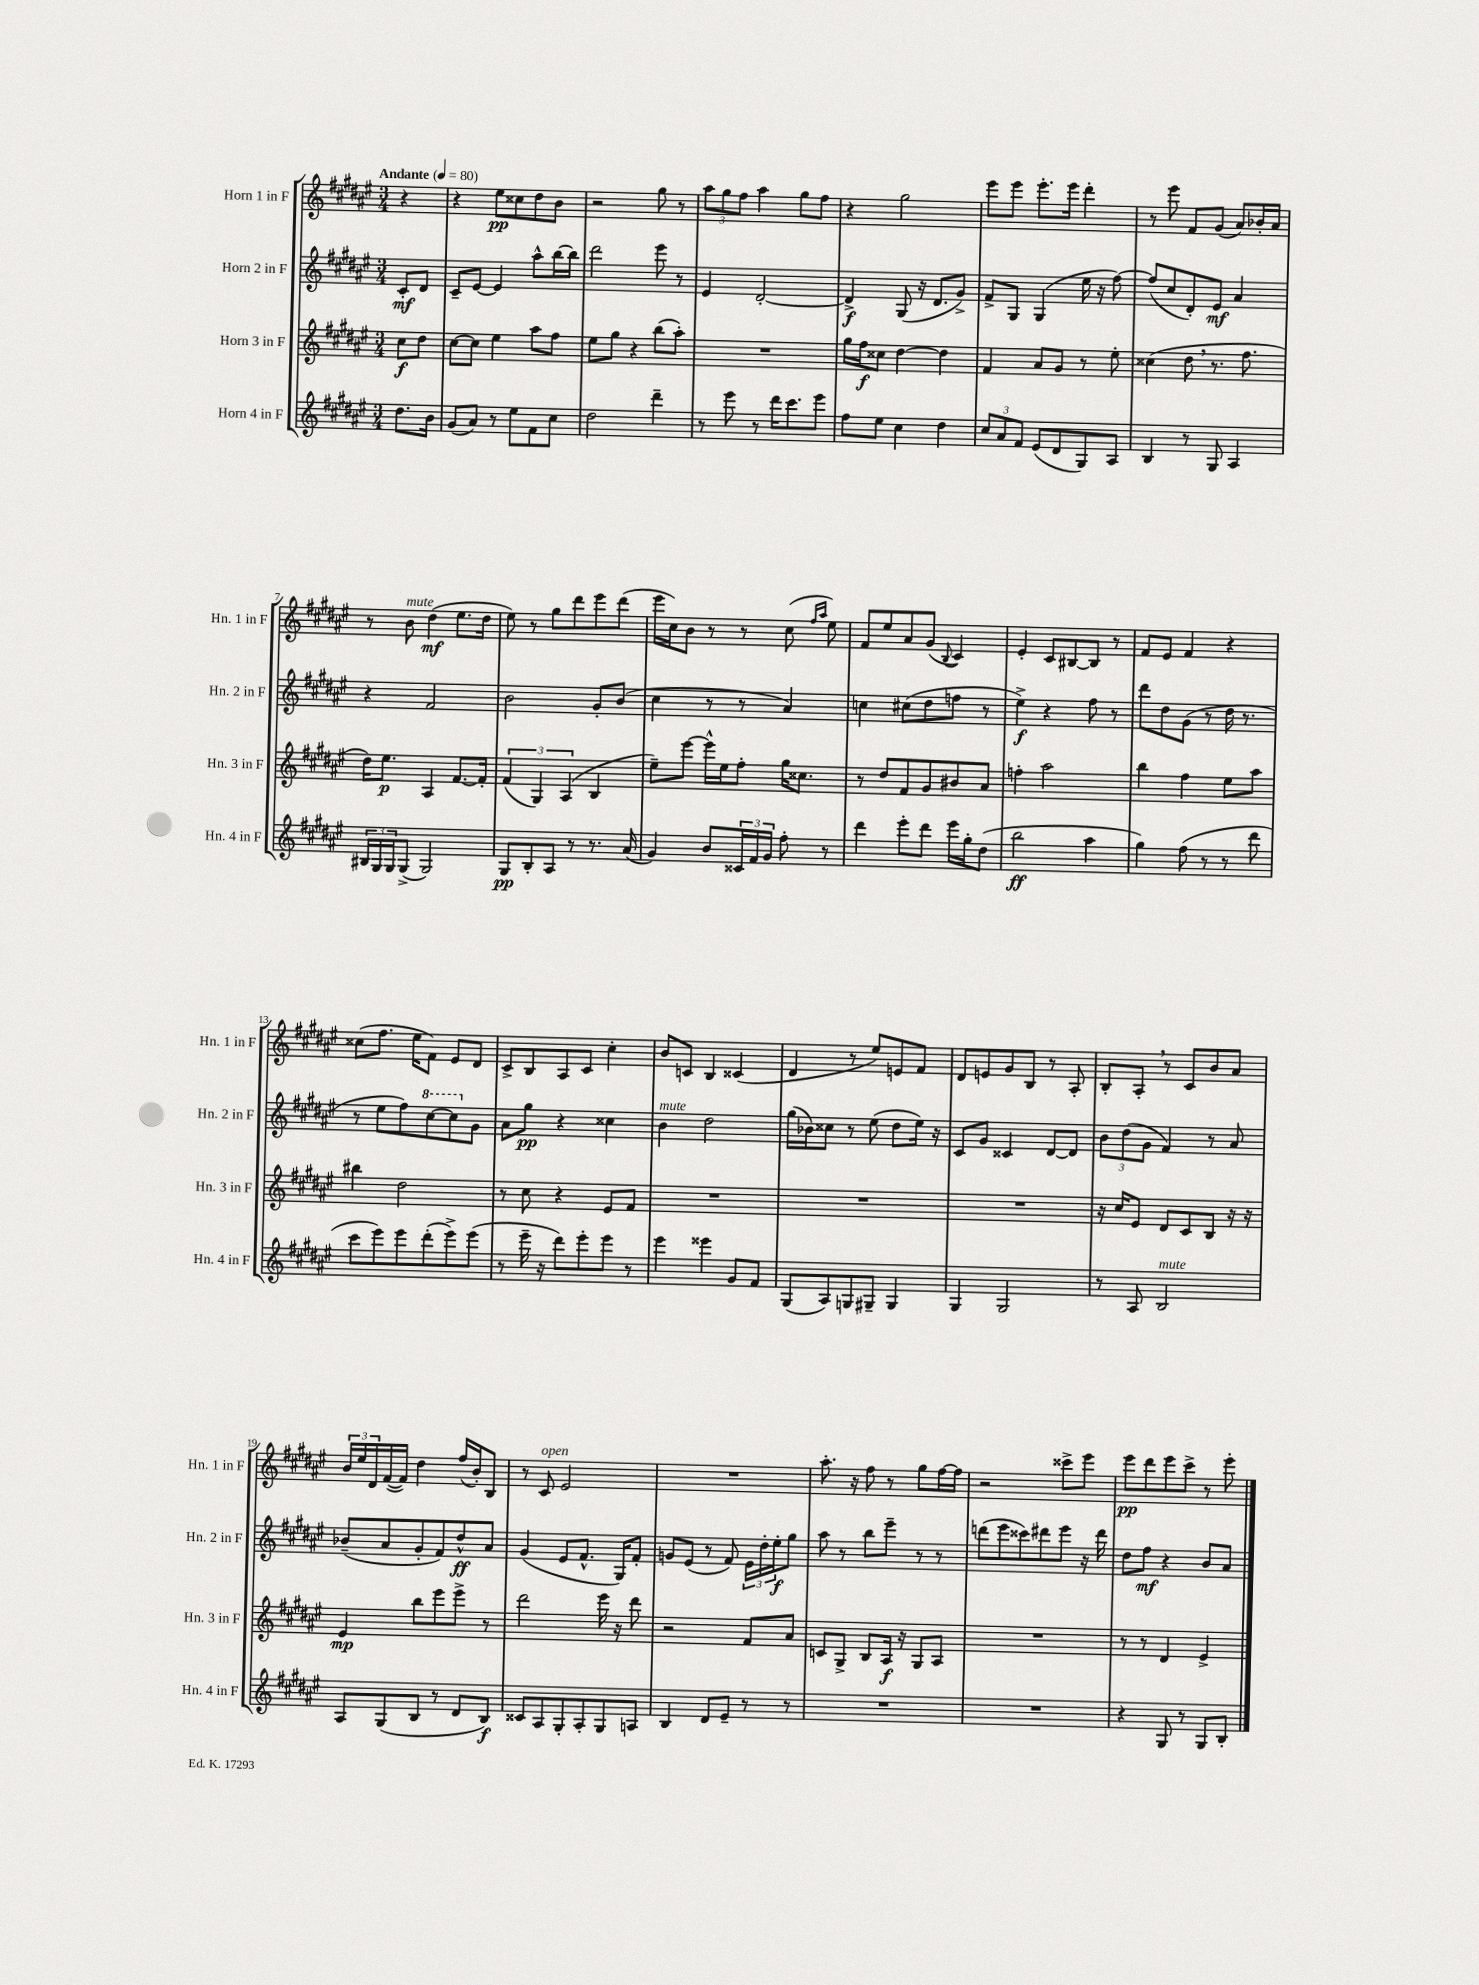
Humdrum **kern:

**kern	**kern	**kern	**kern
*staff4	*staff3	*staff2	*staff1
*clefG2	*clefG2	*clefG2	*clefG2
*k[f#c#g#d#a#e#]	*k[f#c#g#d#a#e#]	*k[f#c#g#d#a#e#]	*k[f#c#g#d#a#e#]
*M3/4	*M3/4	*M3/4	*M3/4
*MM80	*MM80	*MM80	*MM80
8.dd#\L	8cc#\L	8c#'/L	4r
.	8dd#\J	8d#/J	.
16b\Jk	.	.	.
=	=	=	=
(8g#/L	[8cc#\L	8c#~/L	4r
8a#/J)	8cc#\]J	[8e#/J	.
8r	4ee#\	4e#/]	8ee#\L
8ee#\L	.	.	8cc##\
8f#\	8aa#\L	8aa#^^\L	8dd#\
8cc#\J	8ff#\J	[16bb\L	8b\J
.	.	16bb\]JJ	.
=	=	=	=
2dd#\	8ee#\L	2ddd#\	2r
.	8gg#\J	.	.
.	4r	.	.
4ddd#~\	(8bb\L	8eee#\	8gg#\
.	8aa#'\J)	8r	8r
=	=	=	=
8r	2.r	4e#/	12aa#\L
.	.	.	12gg#\
8eee#\	.	.	.
.	.	.	12ff#\J
8r	.	[2d#'/	4aa#\
16ddd#\LK	.	.	.
8.ccc#\	.	.	.
.	.	.	8gg#\L
8eee#\J	.	.	8ff#\J
=	=	=	=
8ff#\L	16gg#\LL	4d#^/]	4r
.	16ff#\J	.	.
8ee#\J	8cc##\J	.	.
4cc#\	[4dd#\	(8G#/	2gg#\
.	.	16r	.
.	.	8.d#/L	.
4dd#\	4dd#\]	.	.
.	.	8g#^/J)	.
=	=	=	=
12cc#/L	4f#/	8f#^/L	8eee#\L
12a#/	.	.	.
.	.	8G#/J	8eee#\J
12f#/J	.	.	.
(8e#/L	8a#/L	(4G#/	8.eee#'\L
8d#/	8g#/J	.	.
.	.	.	16eee#\Jk
8G#/)	8r	16ee#\	4ddd#'\
.	.	16r	.
8A#/J	8ee#'\	[8ff#\)	.
=	=	=	=
4B/	(4cc##\	(8ff#/]L	8r
.	.	8cc#/	8eee#\
8r	8dd#\	8d#'/)	8f#/L
8G#/	8.r	8e#/J	(8g#/J
4A#/	.	4a#/	8a#/L)
.	8.ff#\	.	.
.	.	.	16b-'/L
.	.	.	16a#/JJ
=	=	=	=
24B#/LL	16dd#\LK)	4r	8r
24G#/	.	.	.
.	8.ee#\J	.	.
24G#/J	.	.	.
(8G#^/J	.	.	8b\
2G#/)	4A#/	2f#/	(4dd#\
.	[8.f#/L	.	8.ee#\L
.	16f#'/]Jk	.	16dd#\Jk
=	=	=	=
8G#/L	(6f#/	2b\	8ee#\)
8B'/	.	.	8r
.	6G#/)	.	.
8A#/J	.	.	8gg#\L
.	(6A#/	.	.
8r	.	.	8ddd#\
8.r	4B/	8g#'/L	8eee#\
.	.	(8b/J	(8ddd#\J
(16a#/	.	.	.
=	=	=	=
4g#/)	8ee#~\L)	4cc#\	16eee#\LL
.	.	.	16cc#\J)
.	[8eee#\J	.	8b\J
8b/L	16eee#^^\]LL	8r	8r
.	16ee#\J	.	.
24c##/L	8ff#'\J	8r	8r
24f#/	.	.	.
24g#/JJ	.	.	.
8ff#'\	16gg#\LK	4a#/)	(8cc#\
.	8.cc##\J	.	.
.	.	.	16qqff#/LL
.	.	.	16qqaa#/JJ
8r	.	.	8ee#\)
=	=	=	=
4ddd#\	8r	4cc\	8f#/L
.	8dd#/L	.	8ee#/
8eee#'\L	8f#/	(8cc#\L	8a#/
8ddd#\J	8g#/	8dd#\	(8g#/J
.	.	.	8qqB/
16eee#\LL	8b#/	8ff\J	4c#/)
16gg#'\J	.	.	.
(8dd#\J	8a#/J	8r	.
=	=	=	=
2bb\	4ff'\	4ee#^\)	4e#'/
.	2aa#\	4r	8c#/L
.	.	.	[8B#/
4aa#\	.	8ff#\	8B#/]J
.	.	8r	8r
=	=	=	=
4gg#\)	4bb\	8ddd#\L	8f#/L
.	.	8dd#\	8e#/J
(8ff#\	4ff#\	(8g#\J	4f#/
8r	.	8r	.
8r	8ee#\L	16dd#\	4r
.	.	8.r	.
8ddd#\	8aa#\J	.	.
=	=	=	=
8ccc#\L	4bb#\	8r	(8cc##\L
8eee#\)	.	8ee#\L	8.ff#\J
8eee#\	2dd#\	8ff#\)	.
.	.	.	16ee#\LK
(8ddd#'\	.	[8ccc#\	8f#\J)
8eee#^\)	.	8ccc#\]	8e#/L
(8eee#\J	.	8g#\J	8d#/J
=	=	=	=
8r	8r	8a#\L	8c#^/L
16eee#~\	8cc#\	8gg#\J	8B/
16r	.	.	.
8ddd#\L)	4r	4r	8A#/
8eee#'\	.	.	8c#/J
8eee#\J	8e#/L	4cc##\	4cc#'\
8r	8f#/J	.	.
=	=	=	=
4eee#\	2.r	4b\	8b/L
.	.	.	8c/J
4eee##\	.	2dd#\	4B/
8g#/L	.	.	(4c##/
8f#/J	.	.	.
=	=	=	=
(8G#/L	2.r	(16gg#\LL	4d#/
.	.	16b-\J)	.
8A#/)	.	8cc##\J	.
8G/	.	8r	8r
8G#~/J	.	(8ee#\	8ee#/L)
4G#/	.	8dd#\L	8e/
.	.	16ee#\Jk)	8f#/J
.	.	16r	.
=	=	=	=
4G#/	2.r	8c#/L	8d#/L
.	.	8g#/J	8e/
2G#/	.	4c##/	8g#/
.	.	.	8B/J
.	.	[8d#/L	8r
.	.	8d#/]J	8A#'/
=	=	=	=
8r	16r	12b\L	8B'/L
.	16cc#/LK	.	.
.	.	(12dd#\	.
8A#/	8e#/J	.	8A#'/J
.	.	12g#\J	.
2B/	8d#/L	4f#/)	8r
.	8c#/	.	8c#/L
.	8B/J	8r	8b/
.	16r	8a#/	8a#/J
.	16r	.	.
=	=	=	=
8A#/L	4e#/	(8b-~/L	24b/LL
.	.	.	24ee#/
.	.	.	24d#/
(8G#/	.	8a#/	([16f#/
.	.	.	16f#/]JJ)
8B/J	8bb\L	8g#'/	4dd#\
8r	8eee#\	8f#/)	.
8d#/L	8eee#^\J	8dd#^^/	(16ff#/LL
.	.	.	16b'/J)
8B/J)	8r	8a#/J	8B/J
=	=	=	=
8c##/L	2ddd#\	(4g#/	8r
8A#/	.	.	8c#/
8G#'/	.	8e#/L	2e#/
8A#'/	.	8.f#^^/J	.
8G#/	16eee#\	.	.
.	16r	16G#/LK)	.
8A/J	8ddd#\	8f#'/J	.
=	=	=	=
4B/	2r	8g/L	2.r
.	.	(8e#/J	.
8d#/L	.	8r	.
8e#~/J	.	8f#/)	.
8r	8f#/L	24e#\LL	.
.	.	24dd#'\	.
.	.	24ee#'\J	.
8r	8a#/J	8gg#\J	.
=	=	=	=
2.r	8c/L	8aa#\	8.aa#'\
.	8G#^/J	8r	.
.	.	.	16r
.	8B/L	8bb\L	8ff#\
.	16A#/Jk	8eee#~\J	8r
.	16r	.	.
.	8G#/L	8r	8gg#\L
.	8A#/J	8r	[16ff#\L
.	.	.	16ff#\]JJ
=	=	=	=
2.r	2.r	(8ddd\L	2r
.	.	8eee#\	.
.	.	8ccc##\)	.
.	.	8ddd#\	.
.	.	8eee#\J	8ccc##^\L
.	.	16r	8eee#\J
.	.	16ddd#\	.
=	=	=	=
4r	8r	8dd#\L	8eee#\L
.	8r	8ff#\J	8ddd#\
8G#/	4d#/	4r	8eee#\
8r	.	.	8ccc#^\J
8G#/L	4e#^/	8b/L	8r
8B'/J	.	8a#/J	8eee#'\
==	==	==	==
*-	*-	*-	*-
